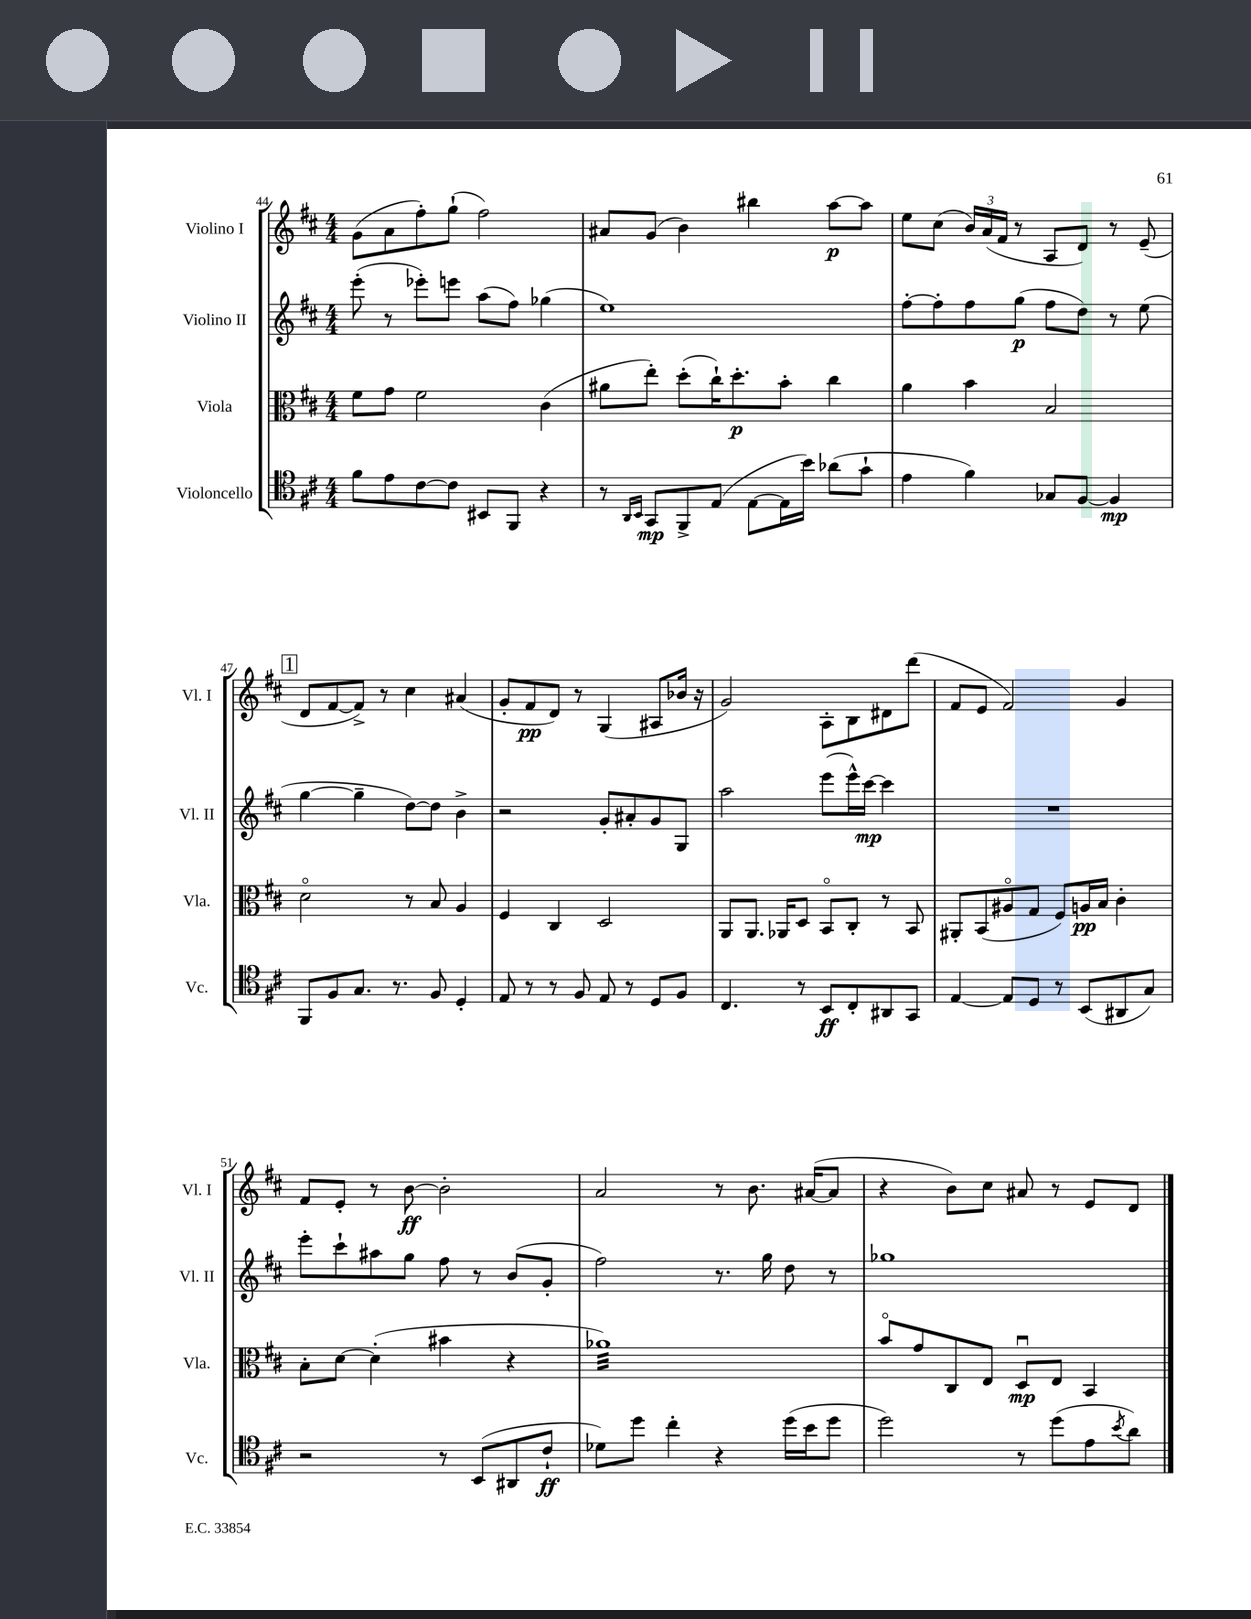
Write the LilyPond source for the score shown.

<<
\new StaffGroup <<
\new Staff = "s0" \with { instrumentName = "Violino I" shortInstrumentName = "Vl. I" } {
    \clef treble \key d \major \numericTimeSignature \time 4/4
    g'8( a'8 fis''8-.) g''8-!( fis''2) |
    ais'8 g'8( b'4) bis''4 a''8~\p a''8 |
    e''8 cis''8( \tuplet 3/2 { b'16) a'16( fis'16 } r8 a8 d'8) r8 e'8--( |
    \mark \markup { \box "1" } d'8 fis'8~ fis'8->) r8 cis''4 ais'4( |
    g'8-. fis'8\pp d'8) r8 g4( ais8 bes'16 r16 |
    g'2) a8-. b8 dis'8 d'''8( |
    fis'8 e'8 fis'2) g'4 |
    fis'8 e'8-. r8 b'8~\ff b'2-. |
    a'2 r8 b'8. ais'16~( ais'8 |
    r4 b'8) cis''8 ais'8 r8 e'8 d'8 \bar "|." |
}
\new Staff = "s1" \with { instrumentName = "Violino II" shortInstrumentName = "Vl. II" } {
    \clef treble \key d \major \numericTimeSignature \time 4/4
    e'''8-.( r8 ees'''8-.) e'''8 a''8( fis''8) ges''4( |
    e''1) |
    fis''8~-. fis''8-. fis''8 g''8\p( fis''8 d''8) r8 e''8( |
    \mark \markup { \box "1" } g''4~ g''4-- d''8~) d''8 b'4-> |
    r2 g'8-. ais'8-. g'8 g8 |
    a''2 e'''8( e'''16-^) cis'''16~\mp cis'''4 |
    R1 |
    e'''8-. cis'''8-! ais''8 g''8 fis''8 r8 b'8( g'8-. |
    fis''2) r8. g''16 d''8 r8 |
    ges''1 \bar "|." |
}
\new Staff = "s2" \with { instrumentName = "Viola" shortInstrumentName = "Vla." } {
    \clef alto \key d \major \numericTimeSignature \time 4/4
    fis'8 g'8 fis'2 cis'4( |
    ais'8 e''8-.) d''8-.( cis''16-!) d''8.-.\p b'8-. cis''4 |
    a'4 b'4 b2 |
    \mark \markup { \box "1" } d'2\flageolet r8 b8 a4 |
    fis4 cis4 d2 |
    a,8 a,8. aes,16 d8 b,8\flageolet cis8-. r8 b,8 |
    ais,8-. b,8( ais8\flageolet g8 fis8) a16\pp b16 cis'4-. |
    b8-. d'8~ d'4-.( bis'4 r4 |
    aes'1:32) |
    b'8\flageolet g'8 cis8 e8 d8\downbow\mp e8 b,4 \bar "|." |
}
\new Staff = "s3" \with { instrumentName = "Violoncello" shortInstrumentName = "Vc." } {
    \clef tenor \key d \major \numericTimeSignature \time 4/4
    fis'8 e'8 cis'8~ cis'8 bis,8 fis,8 r4 |
    r8 \grace { a,16 b,16 } g,8\mp fis,8-> e8( e8~ e16 b'16) aes'8( g'8-! |
    e'4 fis'4) ges8 fis8~ fis4\mp |
    \mark \markup { \box "1" } fis,8 fis8 g8. r8. fis8 d4-. |
    e8 r8 r8 fis8 e8 r8 d8 fis8 |
    cis4. r8 b,8\ff cis8-. ais,8 g,8 |
    e4~ e8 d8 r8 b,8( ais,8 g8) |
    r2 r8 b,8( ais,8 cis'8-!\ff |
    des'8) d''8 cis''4-. r4 d''16( b'16 d''8 |
    d''2) r8 d''8( e'8 \acciaccatura { b'8 } a'8) \bar "|." |
}
>>
>>
\layout { \context { \Score currentBarNumber = #44 } }
